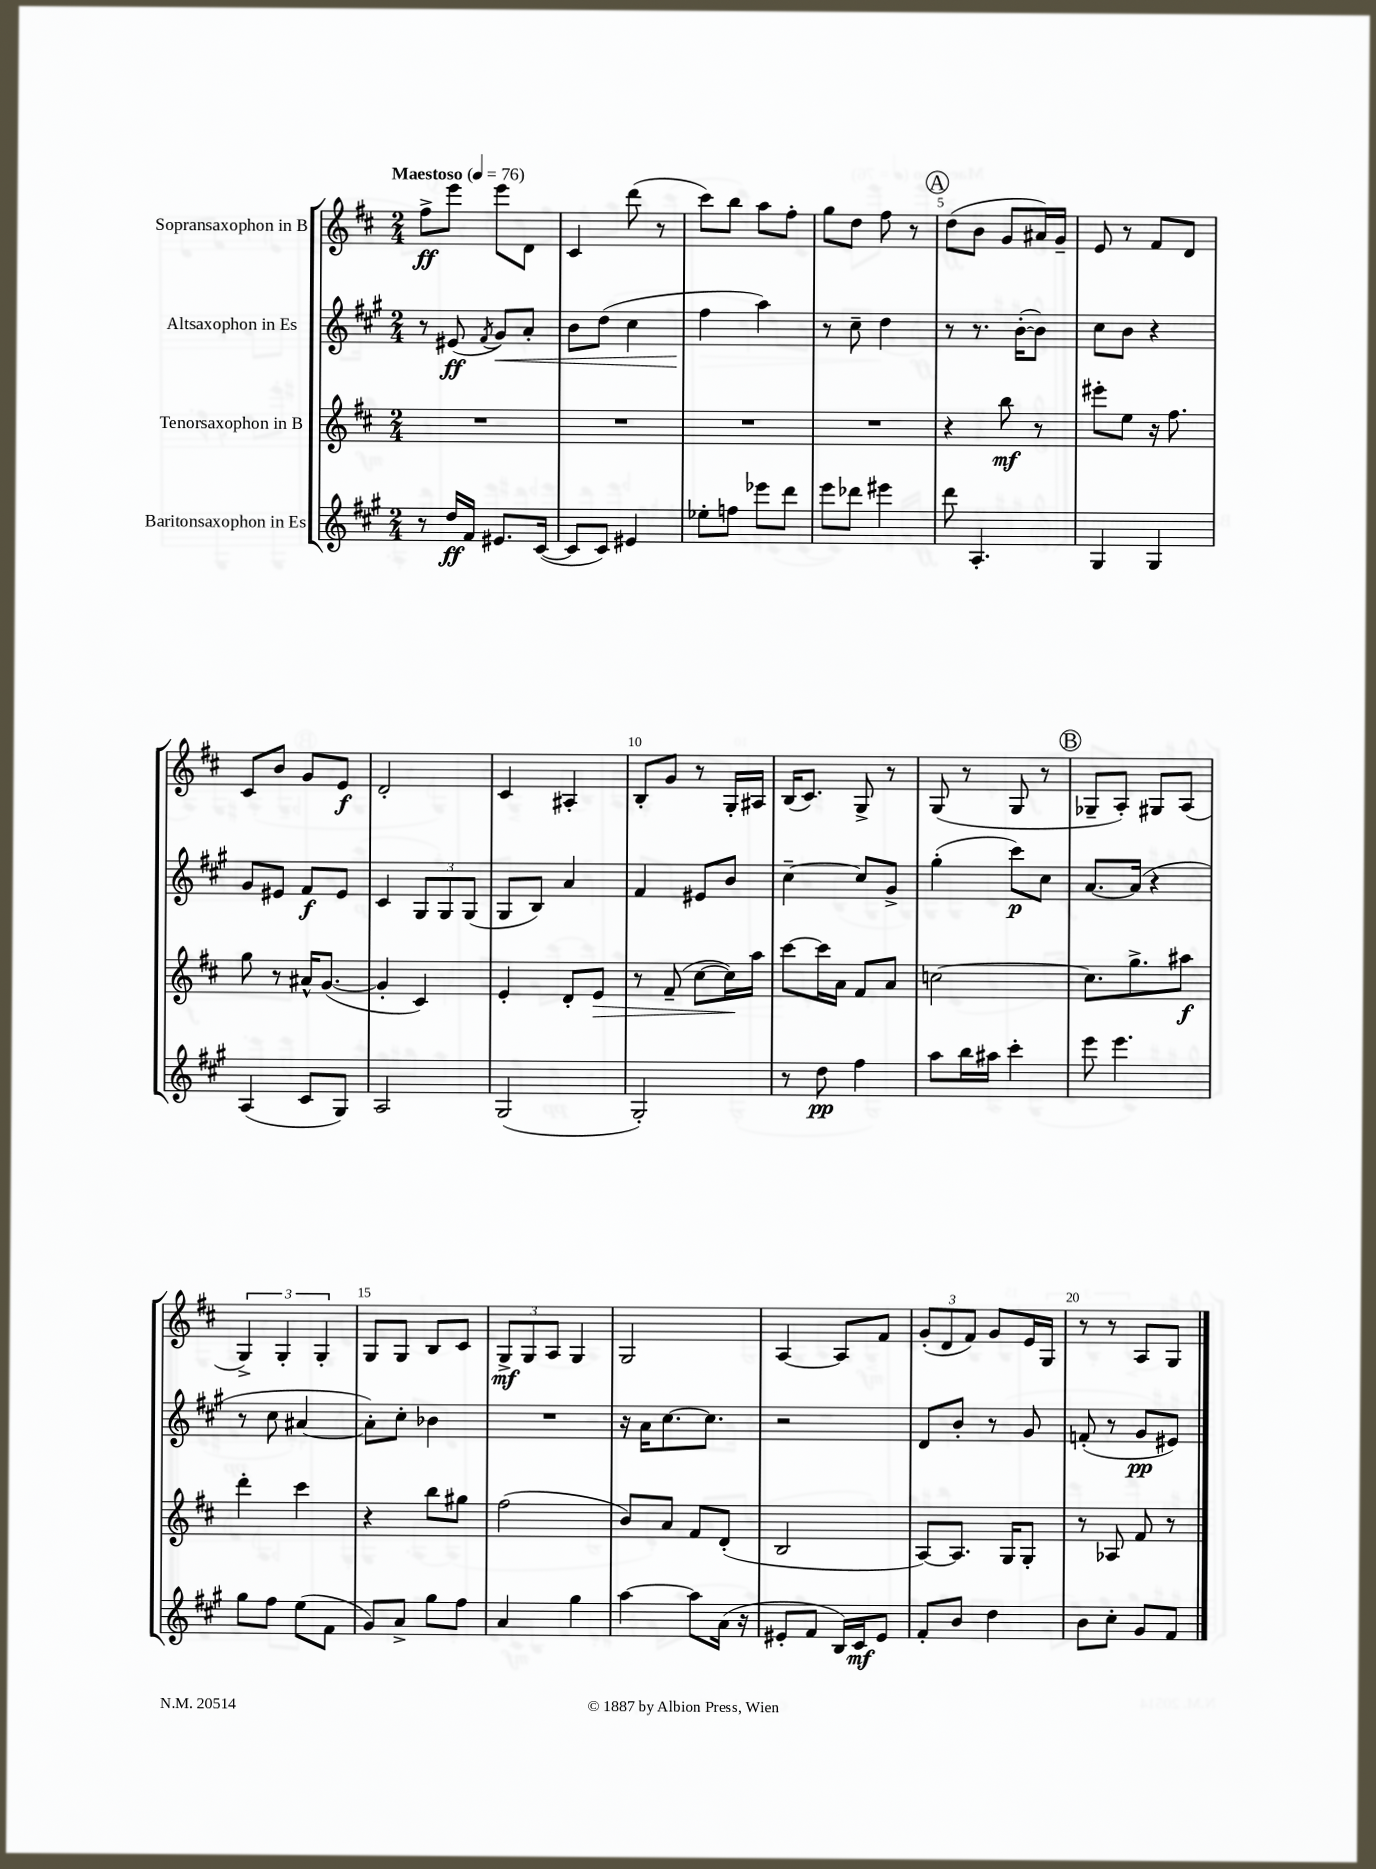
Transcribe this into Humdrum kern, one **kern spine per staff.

**kern	**kern	**kern	**kern
*staff4	*staff3	*staff2	*staff1
*clefG2	*clefG2	*clefG2	*clefG2
*k[f#c#g#]	*k[f#c#]	*k[f#c#g#]	*k[f#c#]
*M2/4	*M2/4	*M2/4	*M2/4
*MM76	*MM76	*MM76	*MM76
8r	2r	8r	8ff#^
16dd	.	(8e#	8eee
16f#	.	.	.
.	.	8qf#	.
8.e#	.	8g#)	8eee
.	.	8a'	8d
([16c#	.	.	.
=	=	=	=
8c#]	2r	8b	4c#
8c#)	.	(8dd	.
4e#	.	4cc#	(8ddd
.	.	.	8r
=	=	=	=
8ee-'	2r	4ff#	8ccc#)
8ff	.	.	8bb
8eee-	.	4aa)	8aa
8ddd	.	.	8ff#'
=	=	=	=
8eee	2r	8r	8gg
8ddd-	.	8cc#~	8dd
4eee#	.	4dd	8ff#
.	.	.	8r
=	=	=	=
8ddd	4r	8r	(8dd
4.A'	.	8.r	8b
.	8bb	.	8g
.	.	([16b'	.
.	8r	8b])	16a#)
.	.	.	16g~
=	=	=	=
4G#	8eee#'	8cc#	8e
.	8ee	8b	8r
4G#	16r	4r	8f#
.	8.ff#	.	.
.	.	.	8d
=	=	=	=
(4A	8gg	8g#	8c#
.	8r	8e#	8b
8c#	16a#^^	8f#	8g
.	([8.g	.	.
8G#)	.	8e#	8e
=	=	=	=
2A	4g']	4c#	2d'
.	4c#)	12G#	.
.	.	12G#	.
.	.	(12G#	.
=	=	=	=
(2G#	4e'	8G#	4c#
.	.	8B)	.
.	8d'	4a	4A#'
.	8e	.	.
=	=	=	=
2G#')	8r	4f#	8B'
.	(8f#~	.	8g
.	[8cc#	8e#	8r
.	16cc#])	8b	16G'
.	16aa	.	16A#
=	=	=	=
8r	[8ccc#	[4cc#~	(16B
.	.	.	8.c#)
8dd	16ccc#]	.	.
.	16a	.	.
4ff#	8f#	8cc#]	8G^
.	8a	8g#^	8r
=	=	=	=
8aa	[2cc	(4gg#'	(8G
16bb	.	.	8r
16aa#	.	.	.
4ccc#'	.	8ccc#)	8G
.	.	8cc#	8r
=	=	=	=
8eee	8.cc]	[8.a	8G-~
4.eee	.	.	8A')
.	8.gg^	(16a]	.
.	.	4r	8G#
.	8aa#	.	(8A
=	=	=	=
8gg#	4ddd'	8r	6G^)
8ff#	.	8cc#	.
.	.	.	6G'
(8ee	4ccc#	[4a#	.
.	.	.	6G'
8f#	.	.	.
=	=	=	=
8g#)	4r	8a#'])	8G
8a^	.	8cc#'	8G
8gg#	8bb	4b-	8B
8ff#	8gg#	.	8c#
=	=	=	=
4a	(2ff#	2r	12G^
.	.	.	12G
.	.	.	12A
4gg#	.	.	4G
=	=	=	=
[4aa	8b)	16r	2G
.	.	16a	.
.	8a	[8.cc#	.
8aa]	8f#	.	.
.	.	8.cc#]	.
(16a	(8d'	.	.
16r	.	.	.
=	=	=	=
8e#'	2B	2r	[4A
8f#	.	.	.
16B)	.	.	8A]
16c#	.	.	.
8e#	.	.	8f#
=	=	=	=
8f#'	[8A)	8d	(12g'
.	.	.	12d
8b	8.A]	8b'	.
.	.	.	12f#)
4dd	.	8r	8g
.	16G	.	.
.	8G'	8g#	16e
.	.	.	16G
=	=	=	=
8b	8r	(8f'	8r
8cc#'	8A-	8r	8r
8g#	8f#	8g#	8A
8f#	8r	8e#)	8G
==	==	==	==
*-	*-	*-	*-
